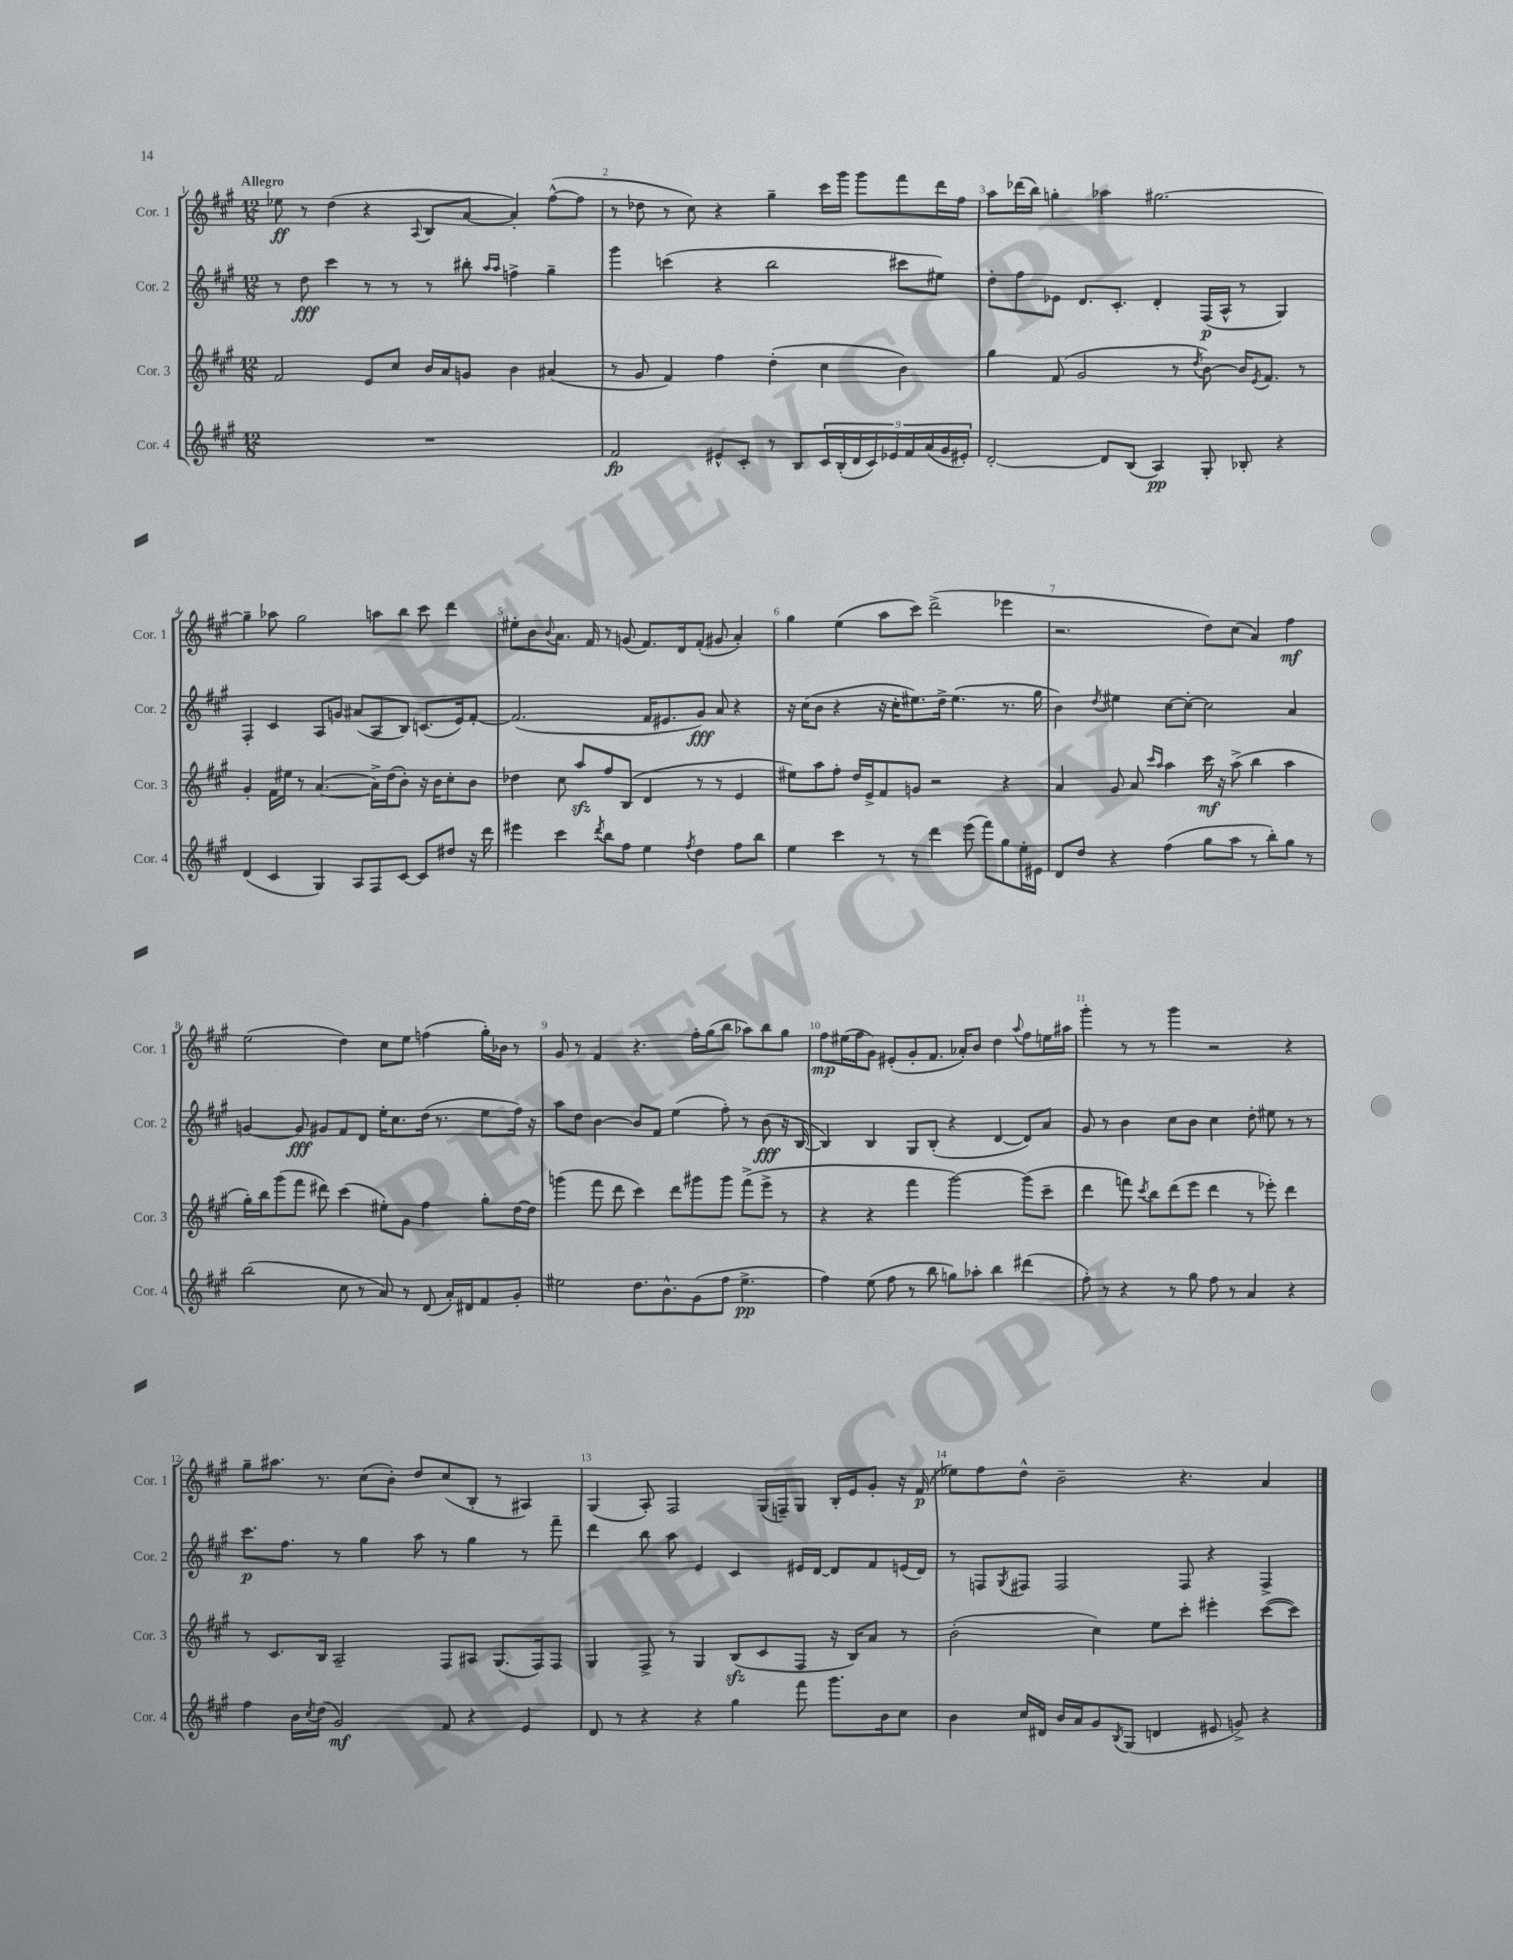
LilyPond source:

<<
\new StaffGroup <<
\new Staff = "s0" \with { instrumentName = "Cor. 1" shortInstrumentName = "Cor. 1" } {
    \clef treble \key a \major \numericTimeSignature \time 12/8 \tempo "Allegro"
    ees''8\ff r8 d''4( r4 \appoggiatura { a8 } b8 a'8~ a'4-.) fis''8~-^( fis''8 |
    r8 des''8 r8 cis''8) r4 gis''4-- cis'''16 gis'''16 gis'''8 fis'''8 d'''16 fis''16 |
    a''8 des'''16( b''16) g''4-. aes''4 gis''2.~ |
    gis''4-- aes''8 gis''2 a''8 b''8 cis'''8 d'''4 |
    eis''8-. b'8 \appoggiatura { b'8 } a'8. fis'16 r8 g'8( fis'8.) d'16 fis'8-.( gis'8 a'4-.) |
    gis''4 e''4( a''8 cis'''8) d'''2->( ees'''4 |
    r2. d''8) cis''8( a'4) fis''4\mf |
    e''2( d''4) cis''8 e''8 f''4( gis''16-.) bes'16 r8 |
    gis'8 r8 fis'4 r4. fis''16-. gis''16( b''8 aes''8) b''8 gis''8 |
    fis''8\mp eis''16( fis''16 gis'8) eis'8-.( gis'8-. fis'8. aes'16-.) b'8 d''4 \appoggiatura { a''8 } fis''8 e''16 ais''16 |
    gis'''4-. r8 r8 gis'''4 r2 r4 |
    gis''8-- ais''8. r8. cis''8( b'8-.) d''8 cis''8( b8-. r8 ais4) |
    gis4( a8-.) fis2 gis16( f16--) gis8 b16-. e'16 gis'8-. r16 fis'16\p( |
    ees''8) fis''8 d''8-^ b'2-- r4. a'4 \bar "|." |
}
\new Staff = "s1" \with { instrumentName = "Cor. 2" shortInstrumentName = "Cor. 2" } {
    \clef treble \key a \major \numericTimeSignature \time 12/8
    r8 d''8\fff cis'''4 r8 r8 r8 bis''8-. \grace { a''16 a''16 } f''4-> gis''4-- |
    gis'''4 c'''4( r4 b''2 cis'''8 eis''8) |
    d''8-. fis''8 ees'8 d'8. cis'8.-. d'4-. fis16\p( a16-^ r8 gis4) |
    fis4-. cis'4 a8 g'8 ais'8( a8 b8) c'8.( e'16) fis'8~-. |
    fis'2.( fis'16 eis'8. gis'8\fff) a'8 r4 |
    r16 cis''16( b'8 r4 r16 cis''16-. eis''8.) d''16-> eis''4.( r8. gis''16 |
    b'4) \acciaccatura { d''8 } eis''4 cis''8~ cis''8~-. cis''2 a'4 |
    g'4~ g'8\fff gis'8 fis'8 d'8 e''16-. cis''8. d''16( r8. e''8 fis''16) r16 |
    a''8 d''8 b'4~ b'8 fis'8 e''4( fis''8-.) r8 b'8\fff( r16 b16~ |
    b4) b4 gis8 b8-.( r4 d'4~ d'8) a'8 |
    gis'8 r8 b'4 cis''8 b'8 cis''4 d''8-. eis''8 r8 r8 |
    cis'''8.\p fis''8. r8 gis''4 a''8 r8 gis''4 r8 fis'''8-- |
    d'''4 b''8 a''8 e'4 cis'4 eis'16 d'16~ d'8 fis'8 e'16( d'16) |
    r8 f8 \acciaccatura { gis8 } fis8 fis2 fis8 r4 fis4-> \bar "|." |
}
\new Staff = "s2" \with { instrumentName = "Cor. 3" shortInstrumentName = "Cor. 3" } {
    \clef treble \key a \major \numericTimeSignature \time 12/8
    fis'2 e'8 cis''8 b'16 a'16 g'8 b'4 ais'4( |
    r8 gis'8 fis'4) fis''4 d''4-.( cis''4 b'4) |
    gis''4 fis'8( gis'2 r8 \acciaccatura { d''8 } b'8~) b'16 \acciaccatura { e'8 } fis'8. r8 |
    gis'4-. fis'16 eis''16 r8 a'4.~( a'16->) d''16( b'8-.) r16 b'16 cis''8-. b'8 |
    des''4 cis''8 a''8\sfz fis''8 b8( d'4 r8 r8 e'4 |
    eis''8) a''8 fis''8-. d''16 e'16-> fis'8 g'8 r2 r4 |
    a'4 gis'8 a'8 \grace { cis'''16 a''16 } a''4 cis'''16\mf r16 a''8->( b''4 a''4 |
    gis''16-.) b''16 gis'''8( fis'''8 dis'''8) cis'''4( eis''8-.) gis'8 fis''4 gis''8-. d''16~ d''16 |
    g'''4( fis'''8 d'''8 cis'''4) d'''8 gis'''8 gis'''8 fis'''8->( e'''8-> r8 |
    r4 r4 fis'''4 gis'''2~) gis'''8( cis'''8-- |
    d'''4 f'''8) \acciaccatura { cis'''8 } b''8 d'''8( e'''8 d'''4 r8 ees'''8-.) d'''4 |
    r8 cis'8. b16 a2-- fis8 ais8 gis8.( fis16) fis8 |
    gis4 fis8-> r8 gis4 b8\sfz( cis'8 fis8 r16 b16) a'8 r8 |
    b'2-.( cis''4) e''8 cis'''8-. eis'''4-. cis'''8~( cis'''8) \bar "|." |
}
\new Staff = "s3" \with { instrumentName = "Cor. 4" shortInstrumentName = "Cor. 4" } {
    \clef treble \key a \major \numericTimeSignature \time 12/8
    R1. |
    fis'2\fp eis'8-^ cis'8-. r8 b8 \tuplet 9/8 { cis'16 b16-.( d'16 cis'16) ees'16 fis'16 a'16( gis'16 eis'16-.) } |
    d'2~-. d'8 b8( a4\pp) gis8-. bes8-. r4 |
    d'4( cis'4 gis4) a8 fis8 cis'8~ cis'8 dis''8 r16 d'''16 |
    eis'''4 cis'''4 \acciaccatura { d'''8 } b''8 fis''8 e''4 \acciaccatura { fis''8 } d''4 fis''8 b''8 |
    e''4 cis'''4 r8 r8 d'''4 e'''8( fis'''8) gis''8 e''16-. eis'16 |
    d'8 d''8 r4 fis''4( gis''8 a''8 r8 b''8-.) gis''8 r8 |
    b''2( cis''8 r8 a'8) r8 d'8( a'16-.) dis'16 fis'8 gis'8-. |
    eis''2 d''8. b'8.-^ gis'8( fis''8 eis''4.->\pp |
    fis''4) e''8( fis''8 r8 b''8 g''8) aes''8-. b''4 dis'''4( |
    fis''8-.) r8 r4 r8 gis''8 fis''8 r8 a'4 r4 |
    fis''4 b'16 \acciaccatura { cis''8 } d''16( gis'2\mf) fis'8 r4 e'4 |
    d'8 r8 r4 r4 gis''4 fis'''8 gis'''8. b'16 cis''8 |
    b'4 cis''16 dis'16 b'16 a'16 gis'8 \acciaccatura { b8 } gis8( d'4 eis'8 g'8->) r4 \bar "|." |
}
>>
>>
\layout { \context { \Score \override BarNumber.break-visibility = ##(#f #t #t) barNumberVisibility = #all-bar-numbers-visible } }
